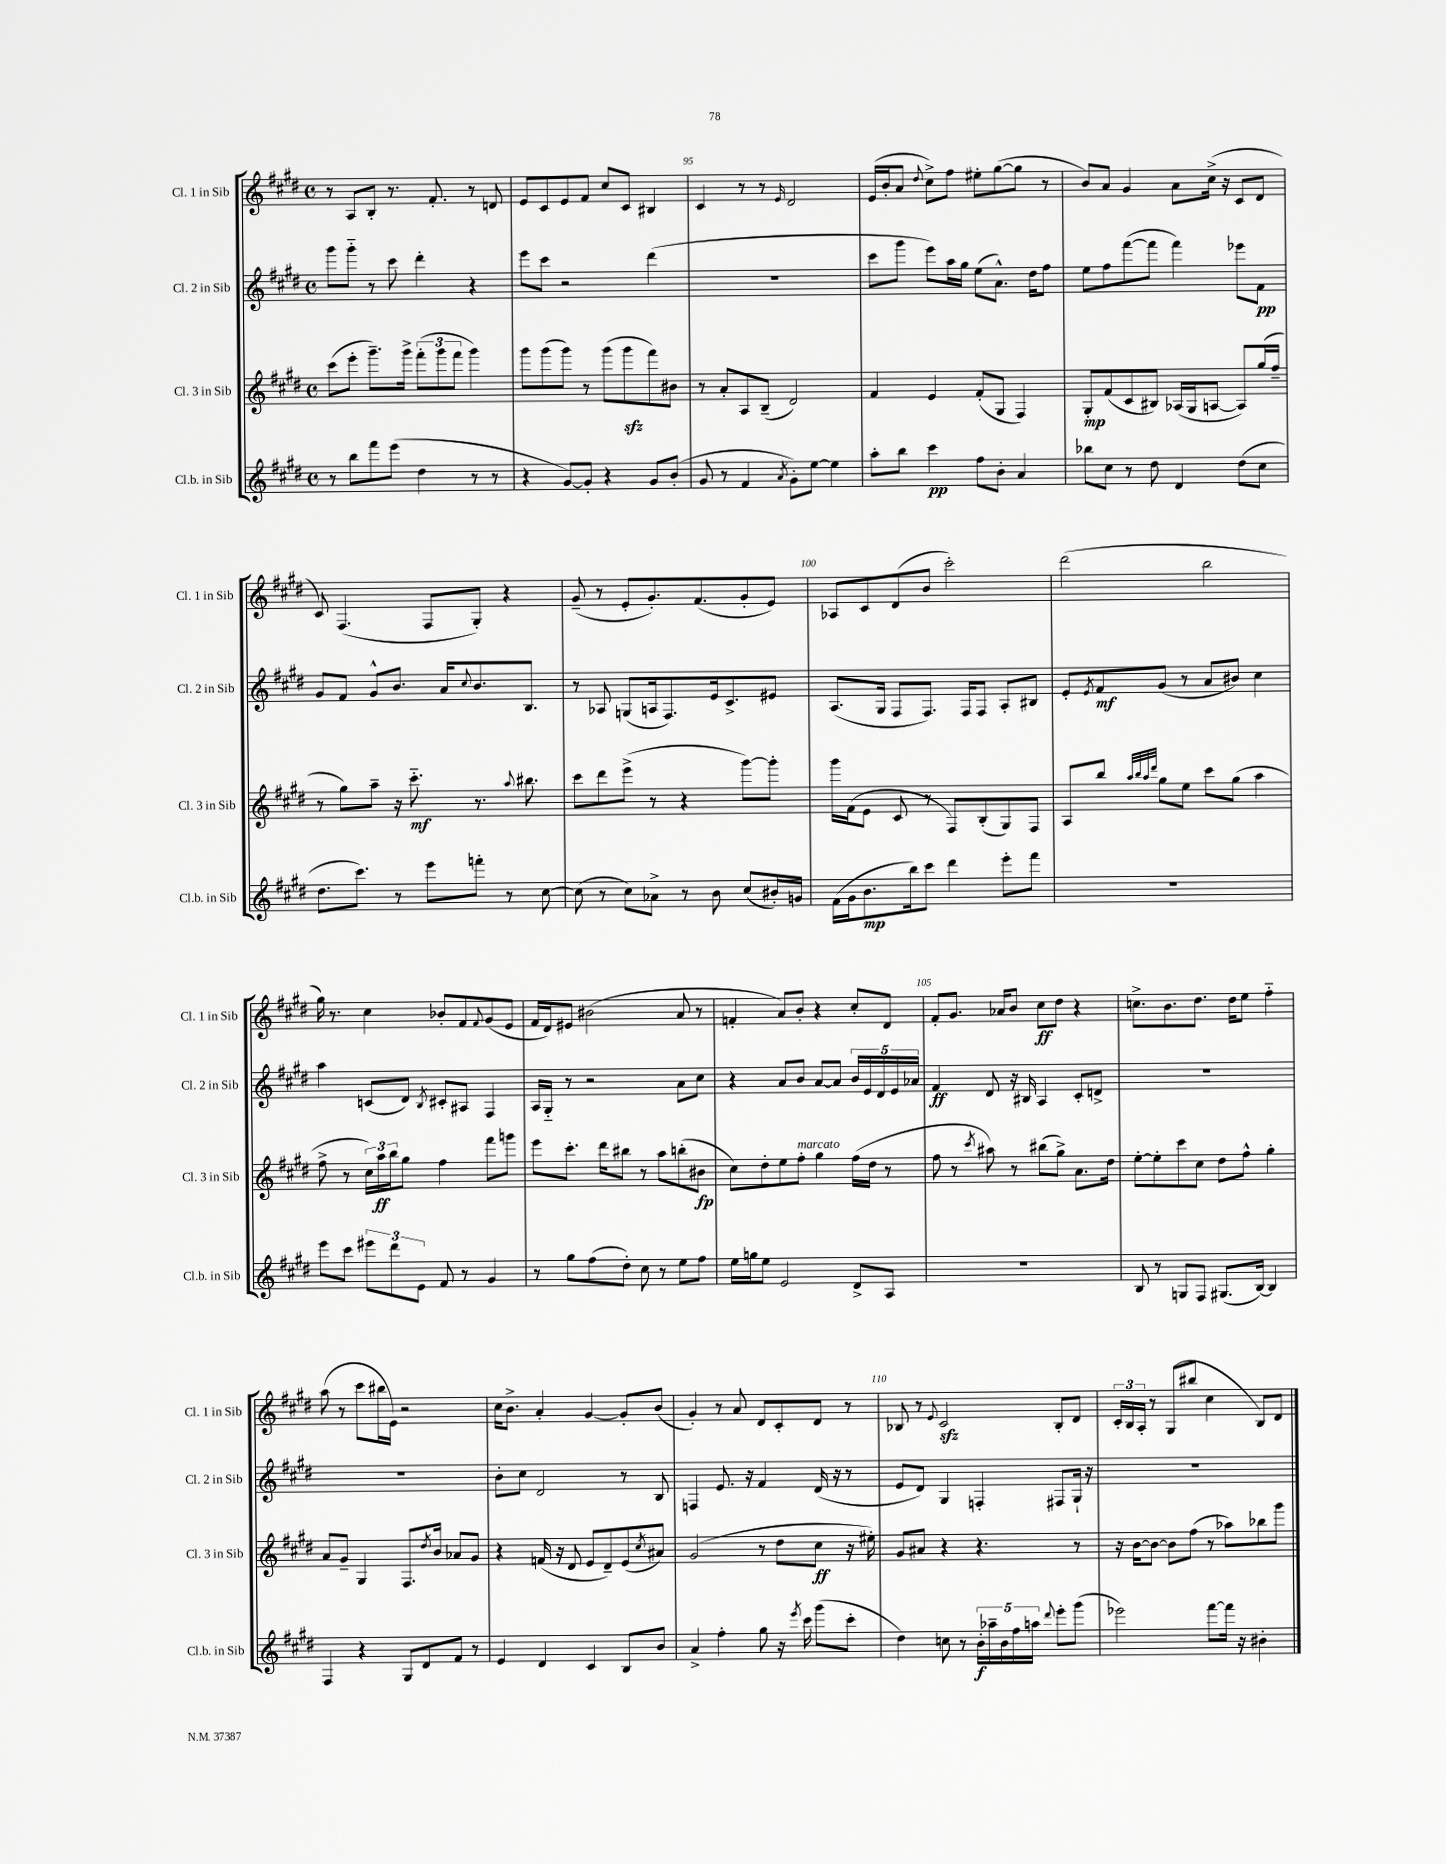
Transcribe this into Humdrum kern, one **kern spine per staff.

**kern	**dynam	**kern	**dynam	**kern	**dynam	**kern	**dynam
*part4	*part4	*part3	*part3	*part2	*part2	*part1	*part1
*staff4	*staff4	*staff3	*staff3	*staff2	*staff2	*staff1	*staff1
*I"Cl.b. in Sib	*	*I"Cl. 3 in Sib	*	*I"Cl. 2 in Sib	*	*I"Cl. 1 in Sib	*
*I'Cl.b. in Sib	*	*I'Cl. 3 in Sib	*	*I'Cl. 2 in Sib	*	*I'Cl. 1 in Sib	*
*clefG2	*	*clefG2	*	*clefG2	*	*clefG2	*
*k[f#c#g#d#]	*	*k[f#c#g#d#]	*	*k[f#c#g#d#]	*	*k[f#c#g#d#]	*
*M4/4	*	*M4/4	*	*M4/4	*	*M4/4	*
*met(c)	*	*met(c)	*	*met(c)	*	*met(c)	*
=93	=93	=93	=93	=93	=93	=93	=93
8r	.	(8ccc#\L	.	8ggg#\L	.	8r	.
8bb\L	.	8eee'\J	.	8ggg#\J	.	8A/L	.
8fff#\	.	8.ggg#~\L)	.	8r	.	8B'/J	.
(8eee\J	.	.	.	8ccc#\	.	8.r	.
.	.	16ggg#^\Jk	.	.	.	.	.
4dd#\	.	(12fff#'\L	.	4ddd#'\	.	.	.
.	.	.	.	.	.	8.f#'/	.
.	.	12ggg#\	.	.	.	.	.
.	.	12fff#\J	.	.	.	.	.
8r	.	4ggg#\)	.	4r	.	8r	.
8r	.	.	.	.	.	8dn/	.
=94	=94	=94	=94	=94	=94	=94	=94
4r	.	8ggg#\L	.	8eee\L	.	8e/L	.
.	.	(8ggg#\	.	8ccc#\J	.	8c#/	.
[8g#/L)	.	8ggg#\J)	.	2r	.	8e/	.
8g#'/J]	.	8r	.	.	.	8f#/J	.
4r	.	(8ggg#\L	.	.	.	8cc#/L	.
.	.	8ggg#zz\	.	.	.	8c#/J	.
8g#/L	.	8fff#\)	.	(4ddd#\	.	4B#X/	.
(8b'/J	.	8b#X\J	.	.	.	.	.
=95	=95	=95	=95	=95	=95	=95	=95
8g#/	.	8r	.	1r	.	4c#/	.
8r	.	8a'/L	.	.	.	.	.
4f#/	.	8A/	.	.	.	8r	.
.	.	(8B~/J	.	.	.	8r	.
8qa/	.	.	.	.	.	16qqe/	.
8g#'\L)	.	2d#/)	.	.	.	2d#/	.
[8ee\J	.	.	.	.	.	.	.
4ee\]	.	.	.	.	.	.	.
=96	=96	=96	=96	=96	=96	=96	=96
8aa'\L	.	4f#/	.	8ccc#\L	.	(16e/LL	.
.	.	.	.	.	.	16b'/J	.
8bb\J	.	.	.	8ggg#\J	.	8a/J	.
.	.	.	.	.	.	8qqdd#/	.
4ccc#\	pp	4e/	.	8eee\L)	.	8cc#^\L)	.
.	.	.	.	16aa\L	.	8ff#\J	.
.	.	.	.	16gg#\JJ	.	.	.
8ff#\L	.	(8f#'/L	.	(8ee\L	.	8ee#X'\L	.
8b'\J	.	8G#/J	.	8.a^^\J)	.	([8gg#\	.
4a/	.	4F#/)	.	.	.	8gg#\J]	.
.	.	.	.	16dd#\KL	.	.	.
.	.	.	.	8ff#\J	.	8r	.
=97	=97	=97	=97	=97	=97	=97	=97
8bb-X\L	.	8G#'/L	mp	8ee\L	.	8b/L)	.
8cc#\J	.	(8f#/	.	8ff#\	.	8a/J	.
8r	.	8c#/	.	([8fff#\	.	4g#/	.
8dd#\	.	8B#X/J)	.	8fff#\J]	.	.	.
4d#/	.	(16A-X/LL	.	4fff#\)	.	8a\L	.
.	.	16G#/J	.	.	.	.	.
.	.	[8An/J	.	.	.	(16cc#^\Jk	.
.	.	.	.	.	.	16r	.
(8dd#\L	.	8A/L])	.	8eee-X\L	.	8c#/L	.
8cc#\J	.	(16gg#/L	.	8f#\J	pp	8d#/J	.
.	.	16ff#~/JJ	.	.	.	.	.
!!LO:LB:g=z
=98	=98	=98	=98	=98	=98	=98	=98
8.dd#\L	.	8r	.	8g#/L	.	8c#/)	.
.	.	8gg#\L)	.	8f#/J	.	(4.F#/	.
8.ccc#\J)	.	.	.	.	.	.	.
.	.	8aa~\J	.	8g#^^/L	.	.	.
8r	.	16r	.	8.b/J	.	.	.
.	.	8.ccc#\	mf	.	.	.	.
8eee\L	.	.	.	.	.	8F#/L	.
.	.	.	.	16a/KL	.	.	.
.	.	.	.	8qqcc#/	.	.	.
8fffn'\J	.	8.r	.	8.b/	.	8G#'/J)	.
8r	.	.	.	.	.	4r	.
.	.	8qqaa/	.	.	.	.	.
.	.	8.bb#X\	.	8.B/J	.	.	.
[8cc#\	.	.	.	.	.	.	.
=99	=99	=99	=99	=99	=99	=99	=99
(8cc#\]	.	8ccc#\L	.	8r	.	(8g#~/	.
8r	.	8ddd#\	.	8A-X/	.	8r	.
8cc#\L)	.	(8eee^\J	.	(8Gn/L	.	8e'/L	.
8a-X^\J	.	8r	.	16An/k	.	8.g#'/)	.
.	.	.	.	8.F#/)	.	.	.
8r	.	4r	.	.	.	.	.
.	.	.	.	.	.	(8.f#/	.
8b\	.	.	.	16e/k	.	.	.
.	.	.	.	8.c#^/	.	.	.
(8cc#/L	.	[8ggg#\L)	.	.	.	8g#'/	.
16b#X'/L)	.	8ggg#'\J]	.	8e#X/J	.	8e/J)	.
16gn/JJ	.	.	.	.	.	.	.
=100	=100	=100	=100	=100	=100	=100	=100
(16f#\LL	.	16ggg#\LL	.	(8.A/L	.	8A-X/L	.
16g#\J	.	(16f#\J	.	.	.	.	.
8.b\	mp	8e\J	.	.	.	8c#/	.
.	.	.	.	16G#/Jk	.	.	.
.	.	8c#/	.	8F#/L	.	(8d#/	.
16bb\k)	.	.	.	.	.	.	.
8ccc#\J	.	8r	.	8.F#/J)	.	8b/J	.
4ddd#\	.	8F#/L)	.	.	.	2ccc#'\)	.
.	.	.	.	16F#/KL	.	.	.
.	.	(8B'/	.	8F#/J	.	.	.
8eee'\L	.	8G#/)	.	8A'/L	.	.	.
8fff#\J	.	8F#/J	.	8B#X/J	.	.	.
=101	=101	=101	=101	=101	=101	=101	=101
1r	.	8A/L	.	8e'/L	.	(2ddd#\	.
.	.	.	.	8qe/	.	.	.
.	.	8bb/J	.	8f#/	mf	.	.
.	.	32qqaa/LLL	.	.	.	.	.
.	.	32qqbb/	.	.	.	.	.
.	.	32qqaa/	.	.	.	.	.
.	.	32qqddd#/JJJ	.	.	.	.	.
.	.	8gg#\L	.	(8g#/J	.	.	.
.	.	8ee\J	.	8r	.	.	.
.	.	8ccc#\L	.	8a/L	.	2bb\	.
.	.	(8gg#\J	.	8b#X/J)	.	.	.
.	.	4aa\	.	4cc#\	.	.	.
!!LO:LB:g=z
=102	=102	=102	=102	=102	=102	=102	=102
8eee\L	.	8ff#^\	.	4aa\	.	16gg#\)	.
.	.	.	.	.	.	8.r	.
8ccc#\J	.	8r	.	.	.	.	.
12eee#X\L	.	24cc#\LL)	.	(8cn/L	.	4cc#\	.
.	.	24aa\	ff	.	.	.	.
12ddd#\	.	24bb\J	.	.	.	.	.
.	.	8gg#\J	.	8d#/J)	.	.	.
12e\J	.	.	.	.	.	.	.
.	.	.	.	8qB/	.	.	.
8f#/	.	4ff#\	.	8c#X'/L	.	8b-X'/L	.
8r	.	.	.	8A#X/J	.	8f#/	.
.	.	.	.	.	.	8qqf#/	.
4g#/	.	8fff#\L	.	4F#/	.	(8g#/	.
.	.	8gggn\J	.	.	.	8e/J	.
=103	=103	=103	=103	=103	=103	=103	=103
8r	.	8eee\L	.	16A/LL	.	16f#/LL	.
.	.	.	.	16G#/JJ	.	16d#/J)	.
8gg#\L	.	8.ccc#'\J	.	8r	.	8e#X/J	.
(8ff#\	.	.	.	2r	.	(2b#X\	.
.	.	16ddd#\KL	.	.	.	.	.
8dd#'\J)	.	8bb#X\J	.	.	.	.	.
8cc#\	.	8r	.	.	.	.	.
8r	.	8aa\L	.	.	.	.	.
8ee\L	.	(8bbn'\	.	8a\L	.	8a/	.
8ff#\J	.	8b#X\J	fp	8cc#\J	.	8r	.
=104	=104	=104	=104	=104	=104	=104	=104
16ee\LL	.	8cc#\L)	.	4r	.	4fn'/	.
16ggn\J	.	.	.	.	.	.	.
8ee\J	.	8dd#'\	.	.	.	.	.
2e/	.	8ee\	.	8a/L	.	8a/L)	.
!	!	!LO:TX:a:i:t=marcato	!	!	!	!	!
.	.	8ff#'\J	.	8b/J	.	8b'/J	.
.	.	4gg#\	.	[8a/L	.	4r	.
.	.	.	.	8a/J]	.	.	.
8d#^/L	.	(16ff#\LL	.	20b/LL	.	8cc#'/L	.
.	.	.	.	20e/	.	.	.
.	.	16dd#\JJ	.	.	.	.	.
.	.	.	.	20d#/	.	.	.
8A/J	.	8r	.	.	.	8d#/J	.
.	.	.	.	20e/	.	.	.
.	.	.	.	20a-X/JJ	.	.	.
=105	=105	=105	=105	=105	=105	=105	=105
1r	.	8ff#\	.	4f#/	ff	8f#'/L	.
.	.	8r	.	.	.	8.g#/J	.
.	.	8qccc#/	.	.	.	.	.
.	.	8aa#X\)	.	8d#/	.	.	.
.	.	.	.	.	.	16a-X/KL	.
.	.	8r	.	16r	.	8b/J	.
.	.	.	.	16B#X/	.	.	.
.	.	(8bb#X\L	.	4A/	.	8cc#\L	ff
.	.	8gg#^\J)	.	.	.	8dd#\J	.
.	.	8.a\L	.	8c#'/L	.	4r	.
.	.	.	.	8dn^/J	.	.	.
.	.	16dd#\Jk	.	.	.	.	.
=106	=106	=106	=106	=106	=106	=106	=106
8B/	.	[8ee'\L	.	1r	.	8.ccn^\L	.
8r	.	8ee'\]	.	.	.	.	.
.	.	.	.	.	.	8.b\	.
8Gn/L	.	8ccc#\	.	.	.	.	.
8F#/J	.	8cc#\J	.	.	.	8.dd#\J	.
(8.G#X/L	.	8dd#\L	.	.	.	.	.
.	.	.	.	.	.	16dd#\KL	.
.	.	8ff#^^\J	.	.	.	8ee\J	.
[16B/Jk)	.	.	.	.	.	.	.
4B/]	.	4gg#'\	.	.	.	4ff#\	.
!!LO:LB:g=z
=107	=107	=107	=107	=107	=107	=107	=107
4F#/	.	8a/L	.	1r	.	(8aa\	.
.	.	8g#~/J	.	.	.	8r	.
4r	.	4G#/	.	.	.	8ccc#\L	.
.	.	.	.	.	.	16bb#X\L	.
.	.	.	.	.	.	16e\JJ)	.
8G#/L	.	8.F#/L	.	.	.	2r	.
8d#/	.	.	.	.	.	.	.
.	.	8qdd#/	.	.	.	.	.
.	.	16b/Jk	.	.	.	.	.
8f#/J	.	8a-X/L	.	.	.	.	.
8r	.	8g#/J	.	.	.	.	.
=108	=108	=108	=108	=108	=108	=108	=108
4e/	.	4r	.	8b'\L	.	16cc#\KL	.
.	.	.	.	.	.	8.b^\J	.
.	.	.	.	8cc#\J	.	.	.
4d#/	.	(16fn/	.	2d#/	.	4a'/	.
.	.	16r	.	.	.	.	.
.	.	8d#/	.	.	.	.	.
4c#/	.	8e/L	.	.	.	[4g#/	.
.	.	8d#~/)	.	.	.	.	.
8B/L	.	(8e/	.	8r	.	8g#'/L]	.
.	.	8qcc#/	.	.	.	.	.
8b/J	.	8a#X/J)	.	8B/	.	(8b/J	.
=109	=109	=109	=109	=109	=109	=109	=109
4a^/	.	(2g#/	.	4Fn/	.	4g#'/)	.
4ff#'\	.	.	.	8.e/	.	8r	.
.	.	.	.	.	.	8a/	.
.	.	.	.	16r	.	.	.
8gg#\	.	8r	.	4f#/	.	8d#/L	.
16r	.	8dd#\L	.	.	.	8c#'/	.
8qeee/	.	.	.	.	.	.	.
16ccc#\	.	.	.	.	.	.	.
(8ggg#\L	.	8cc#\J	ff	(16d#/	.	8d#/J	.
.	.	.	.	16r	.	.	.
8ccc#'\J	.	16r	.	8r	.	8r	.
.	.	16ee#X'\)	.	.	.	.	.
=110	=110	=110	=110	=110	=110	=110	=110
4dd#\)	.	8g#/L	.	8e/L	.	8B-X/	.
.	.	8a#X/J	.	8d#/J)	.	8r	.
.	.	.	.	.	.	8qqe/	.
8ccn\	.	4r	.	4G#/	.	2c#zz/	.
8r	.	.	.	.	.	.	.
20b'\LL	f	4.r	.	4Fn'/	.	.	.
20aa-X~\	.	.	.	.	.	.	.
20b\	.	.	.	.	.	.	.
20ff#\	.	.	.	.	.	.	.
20aan\JJ	.	.	.	.	.	.	.
8qqddd#/	.	.	.	.	.	.	.
8eee'\L	.	.	.	8F#X/L	.	8B-'/L	.
(8ggg#\J	.	8r	.	16G#`/Jk	.	8d#/J	.
.	.	.	.	16r	.	.	.
=111	=111	=111	=111	=111	=111	=111	=111
2eee-X\)	.	16r	.	1r	.	24c#'/LL	.
.	.	.	.	.	.	24B/	.
.	.	[16b\KL	.	.	.	.	.
.	.	.	.	.	.	24A'/JJ	.
.	.	8b\J_	.	.	.	8r	.
.	.	8b\L]	.	.	.	(8G#/L	.
.	.	(8ff#\J	.	.	.	8bb#X/J	.
[8fff#\L	.	8r	.	.	.	4cc#\	.
16fff#\Jk]	.	8aa-X\L)	.	.	.	.	.
16r	.	.	.	.	.	.	.
4b#X'\	.	8bb-X\	.	.	.	8B/L)	.
.	.	8ggg#\J	.	.	.	8d#/J	.
==	==	==	==	==	==	==	==
*-	*-	*-	*-	*-	*-	*-	*-
